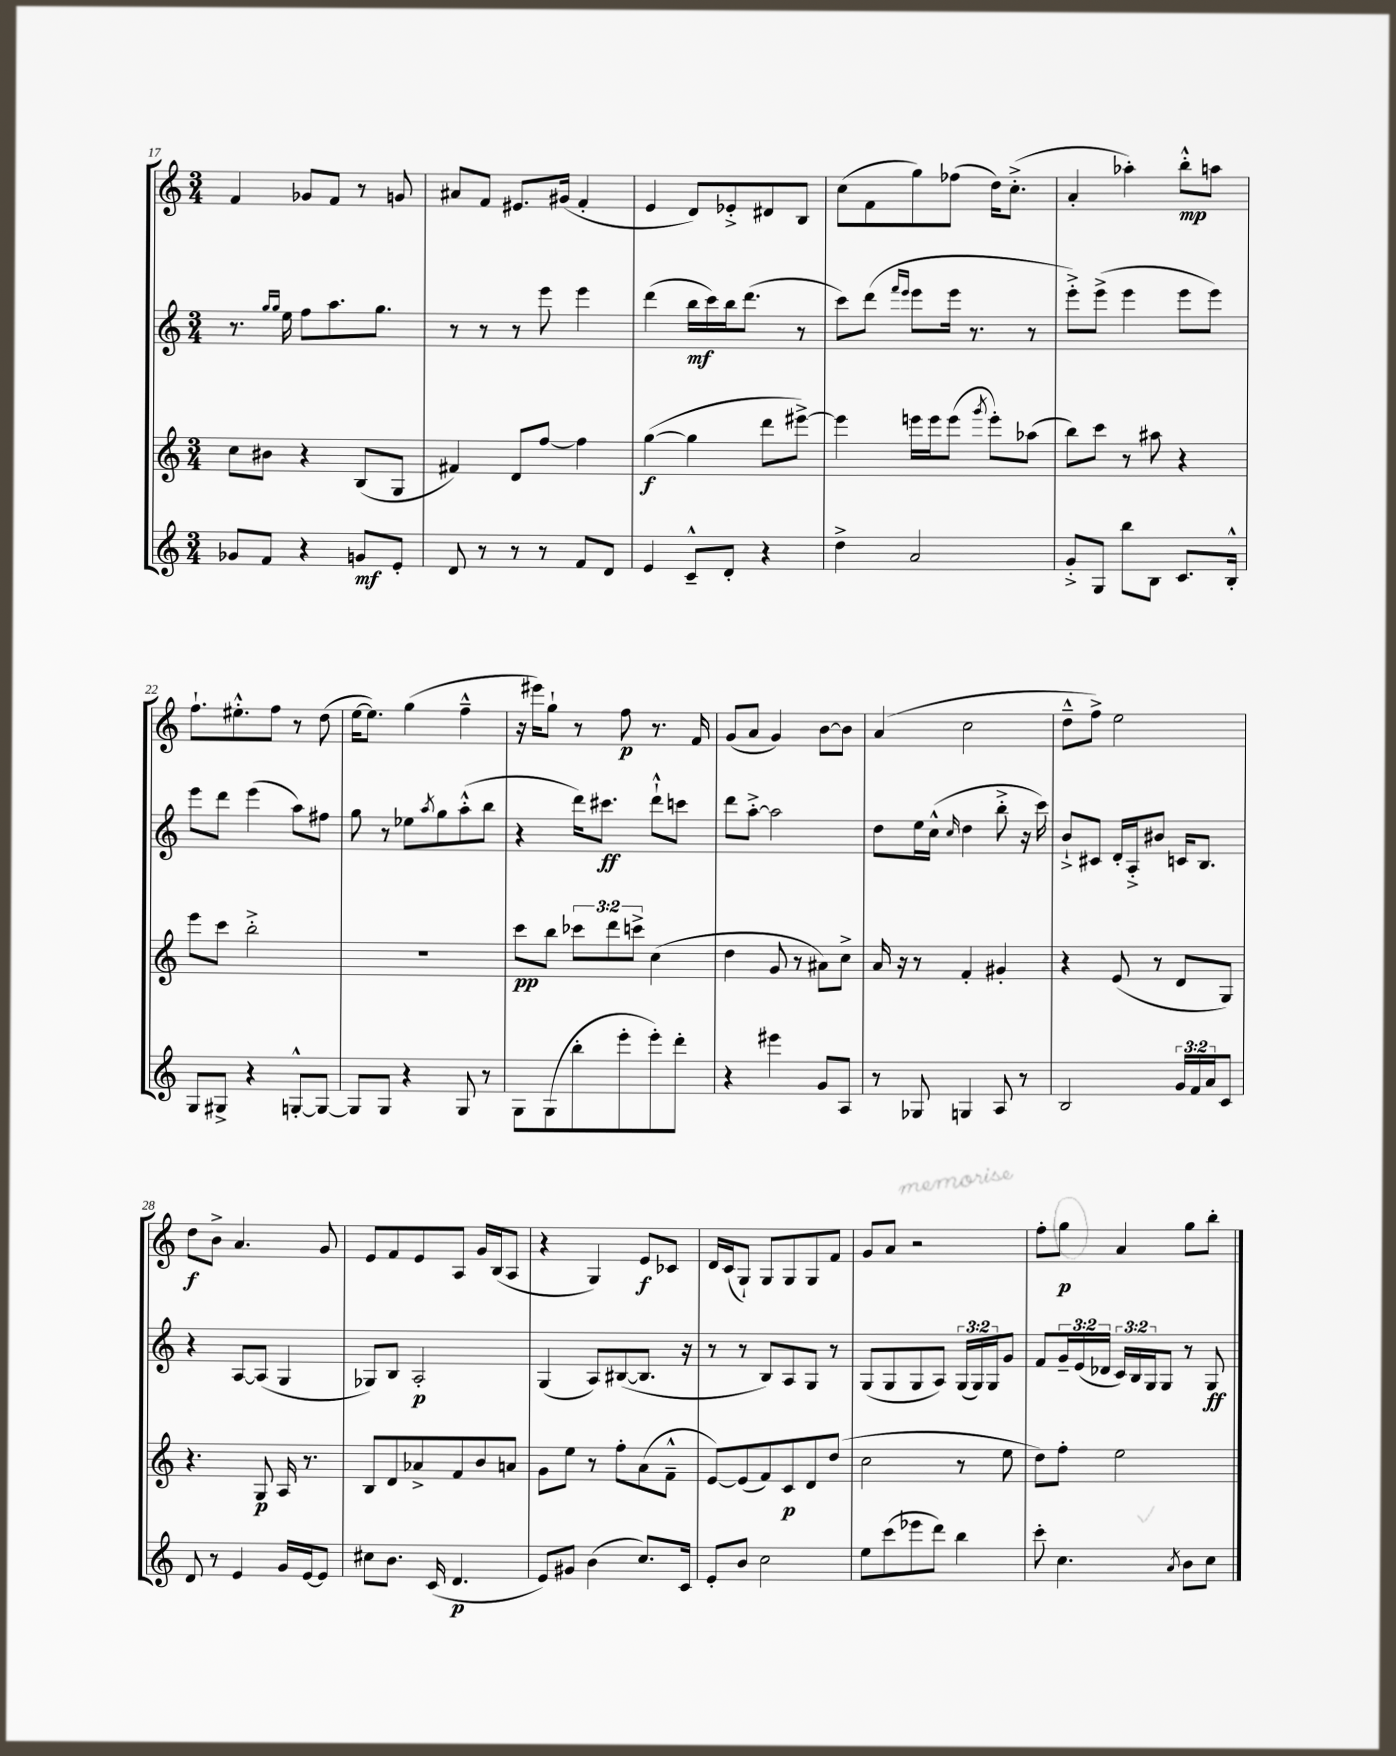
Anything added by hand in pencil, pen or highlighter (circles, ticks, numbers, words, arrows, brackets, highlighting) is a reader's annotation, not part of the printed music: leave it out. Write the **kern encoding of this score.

**kern	**kern	**kern	**kern
*staff4	*staff3	*staff2	*staff1
*clefG2	*clefG2	*clefG2	*clefG2
*k[]	*k[]	*k[]	*k[]
*M3/4	*M3/4	*M3/4	*M3/4
8g-/L	8cc\L	8.r	4f/
8f/J	8b#\J	.	.
.	.	16qqgg/LL	.
.	.	16qqgg/JJ	.
.	.	16ee\	.
4r	4r	8ff\L	8g-/L
.	.	8.aa\	8f/J
8g/L	(8B/L	.	8r
.	.	8.gg\J	.
8e'/J	8G/J	.	8g/
=	=	=	=
8d/	4f#/)	8r	8a#/L
8r	.	8r	8f/J
8r	8d/L	8r	8.e#/L
8r	[8ff/J	8eee\	.
.	.	.	(16g#/Jk
8f/L	4ff\]	4eee\	4f'/
8d/J	.	.	.
=	=	=	=
4e/	([4gg\	(4ddd\	4e/
8c~^^/L	4gg\]	16bb\LL	8d/L)
.	.	16ccc\)	.
8d'/J	.	16bb\J	8e-'^/
.	.	(8.ddd\J	.
4r	8ddd\L	.	8d#/
.	[8eee#^\J)	8r	8B/J
=	=	=	=
4dd^\	4eee#\]	8ccc\L)	(8cc\L
.	.	(8ddd\J	8f\
.	.	16qqfff/LL	.
.	.	16qqeee/JJ	.
2a/	16eee\LL	8eee\L	8gg\)
.	16eee\J	.	.
.	(8eee\J	16eee\Jk	(8ff-\J
.	.	8.r	.
.	8qggg/	.	.
.	8eee'\L)	.	16dd\LK)
.	.	.	(8.cc'^\J
.	(8aa-\J	8r	.
=	=	=	=
8g'^/L	8bb\L)	8eee'^\L)	4a'/
8G/J	8ccc\J	(8eee^\J	.
8bb\L	8r	4eee\	4aa-'\)
8B\J	8aa#\	.	.
8.c/L	4r	8eee\L	8bb'^^\L
.	.	8eee\J)	8aa\J
16B'^^/Jk	.	.	.
=	=	=	=
8G/L	8eee\L	8eee\L	8.ff`\L
8G#^/J	8ccc\J	8ddd\J	.
.	.	.	8.ee#'^^\
4r	2bb'^\	(4eee\	.
.	.	.	8ff\J
[8G'^^/L	.	8aa\L)	8r
8G/_J	.	8ff#\J	(8dd\
=	=	=	=
8G/]L	2.r	8gg\	[16ee\LK
.	.	.	8.ee\]J)
8G/J	.	8r	.
4r	.	8ee-\L	(4gg\
.	.	8qaa/	.
.	.	8gg\	.
8G/	.	(8aa'^^\	4ff~^^\
8r	.	8bb\J	.
=	=	=	=
8G\L	8ccc\L	4r	16r
.	.	.	16eee#\LK)
(8G\	8bb\J	.	8gg`\J
8bb'\	12ccc-\L	16ddd\LK)	8r
.	.	8.ccc#\J	.
.	12ddd\	.	.
8eee'\	.	.	8ff\
.	12ccc^\J	.	.
8eee'\)	(4cc\	8ddd`^^\L	8.r
8ddd'\J	.	8ccc\J	.
.	.	.	16f/
=	=	=	=
4r	4dd\	8ddd\L	(8g/L
.	.	[8aa'^\J	8a/J
4eee#\	8g/	2aa\]	4g/)
.	8r	.	.
8g/L	8a#\L)	.	[8b\L
8A/J	8cc^\J	.	8b\]J
=	=	=	=
8r	16a/	8dd\L	(4a/
.	16r	.	.
8G-/	8r	16ee\L	.
.	.	(16cc^^\JJ	.
.	.	16qqcc/	.
4G/	4f'/	4dd\	2cc\
8A/	4g#'/	8bb'^\	.
8r	.	16r	.
.	.	16ccc\)	.
=	=	=	=
2B/	4r	8b`^/L	8dd~^^\L
.	.	8c#/J	8ff^\J)
.	(8e/	16d'/LL	2ee\
.	.	16A'^/J	.
.	8r	8b#/J	.
24g/LL	8d/L	16c/LK	.
24f/	.	.	.
.	.	8.B/J	.
24a/J	.	.	.
8c/J	8G/J)	.	.
=	=	=	=
8d/	4.r	4r	8dd\L
8r	.	.	8b^\J
4e/	.	[8A/L	4.a/
.	8G/	(8A/]J	.
16g/LL	16A/	4G/	.
[16e/J	8.r	.	.
8e/]J	.	.	8g/
=	=	=	=
8cc#\L	8B/L	8G-/L)	8e/L
8.b\J	8d/	8B/J	8f/
.	8a-^/	2A'/	8e/
(16c/	.	.	.
4.d/	8f/	.	8A/J
.	8b/	.	16g/LL
.	.	.	(16B/J
.	8a/J	.	8A/J
=	=	=	=
8e/L)	8g\L	(4G/	4r
8g#/J	8ee\J	.	.
(4b\	8r	8A/L)	4G/)
.	8ff'\L	([8B#/	.
8.cc/L)	(8a\	8.B#/]J	8e/L
.	8f~^^\J	.	8c-/J
16c/Jk	.	16r	.
=	=	=	=
8e'/L	[8e/L)	8r	16d/LL
.	.	.	(16c/J
8b/J	(8e/]	8r	8G`/J)
2cc\	8f/)	8B/L)	8G/L
.	8c/	8A/	8G/
.	8d/	8G/J	8G/
.	(8dd/J	8r	8f/J
=	=	=	=
8ee\L	2cc\	(8G/L	8g/L
(8ccc\	.	8G/	8a/J
8eee-\	.	8G/	2r
8ddd\J)	.	8A/J)	.
4bb\	8r	(24G/LL	.
.	.	24G/)	.
.	.	24G/J	.
.	8ee\	8g/J	.
=	=	=	=
8ccc'\	8dd\L)	8f/L	8ff'\L
4.cc\	8ff'\J	24g~/L	8gg\J
.	.	(24e/	.
.	.	24d-/JJ	.
.	2ee\	24c/LL)	4a/
.	.	24B/	.
.	.	24G/J	.
.	.	8G/J	.
8qa/	.	.	.
8b\L	.	8r	8gg\L
8cc\J	.	8G/	8bb'\J
==	==	==	==
*-	*-	*-	*-
